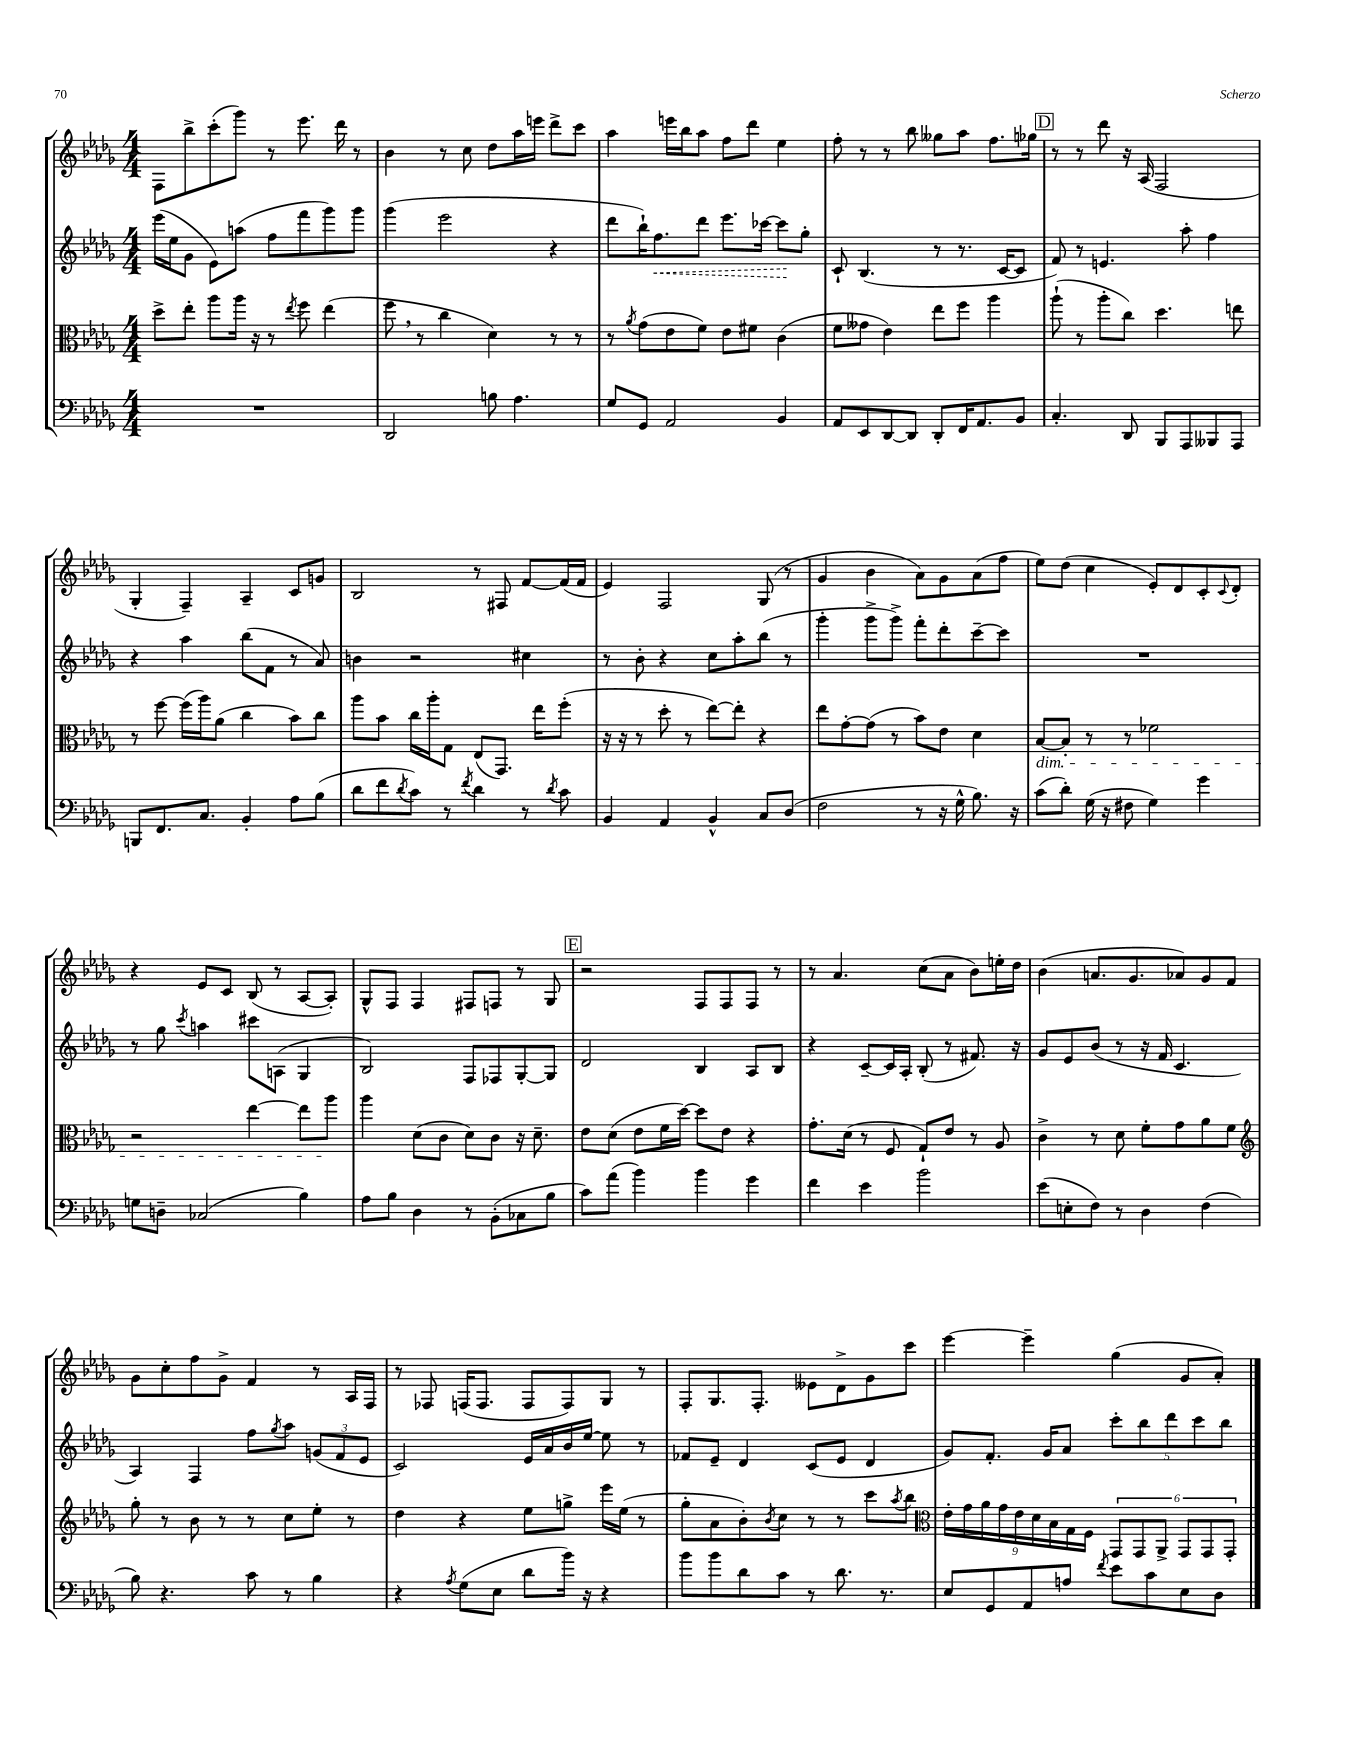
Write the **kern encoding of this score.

**kern	**kern	**kern	**kern
*staff4	*staff3	*staff2	*staff1
*clefF4	*clefC3	*clefG2	*clefG2
*k[b-e-a-d-g-]	*k[b-e-a-d-g-]	*k[b-e-a-d-g-]	*k[b-e-a-d-g-]
*M4/4	*M4/4	*M4/4	*M4/4
1r	8dd-^\L	(16eee-\LL	8F\L
.	.	16ee-\J	.
.	8ee-'\J	8g-\J	8bb-^\
.	8aa-\L	8e-\L)	(8ccc'\
.	16aa-\Jk	(8aa\J	8ggg-\J)
.	16r	.	.
.	8r	8ff\L	8r
.	8qee-/	.	.
.	8ff\	8fff\	8.eee-\
.	(4ee-\	8ggg-\)	.
.	.	.	16ddd-\
.	.	8ggg-\J	8r
=	=	=	=
2DD-/	8ff\	(4ggg-\	4b-\
.	8r	.	.
.	4cc\	2eee-\	8r
.	.	.	8cc\
8B\	4d-\)	.	8dd-\L
4.A-\	.	.	16aa-\L
.	.	.	16eee\JJ
.	8r	4r	8ddd-^\L
.	8r	.	8ccc\J
=	=	=	=
8G-/L	8r	8ddd-\L	4aa-\
.	8qa-/	.	.
8GG-/J	(8g-\L	16bb-`\K)	.
.	.	8.ff\	.
2AA-/	8e-\	.	16eee\LL
.	.	.	16bb-\J
.	8f\J)	8ddd-\J	8aa-\J
.	8e-\L	8.eee-\L	8ff\L
.	8f#\J	.	8ddd-\J
.	.	[16ccc-\Jk	.
4BB-/	(4c\	8ccc-\]L	4ee-\
.	.	8gg-'\J	.
=	=	=	=
8AA-/L	8f\L	8c`/	8ff'\
8EE-/	8g--\J	(4.B-/	8r
[8DD-/	4e-\)	.	8r
8DD-/]J	.	.	8bb-\
8DD-'/L	8ee-\L	8r	8gg--\L
16FF/K	8ff\J	8.r	8aa-\J
8.AA-/	.	.	.
.	4aa-\	.	8.ff\L
.	.	[16c/LK	.
8BB-/J	.	8c/]J	.
.	.	.	16gg-\Jk
=	=	=	=
4.C'/	(8aa-`\	8f/)	8r
.	8r	8r	8r
.	8aa-'\L	4.e/	8ddd-\
8DD-/	8cc\J)	.	16r
.	.	.	(16A-/
8BBB-/L	4.dd-\	.	2F/
8AAA-/	.	8aa-'\	.
8BBB--/	.	4ff\	.
8AAA-/J	8ee\	.	.
=	=	=	=
8BBB/L	8r	4r	4G-'/
8.FF/	[8ff\	.	.
.	(16ff\]LL	4aa-\	4F~/)
8.C/J	16aa-\J)	.	.
.	(8a-\J	.	.
4BB-'/	4cc\	(8bb-\L	4A-~/
.	.	8f\J	.
8A-\L	8b-\L)	8r	8c/L
(8B-\J	8cc\J	8a-/)	8g/J
=	=	=	=
8d-\L	8aa-\L	4b\	2B-/
8f\	8b-\J	.	.
8qd-/	.	.	.
8c\J)	16cc\LL	2r	.
.	16aa-'\J	.	.
8r	8G-\J	.	.
8qf/	.	.	.
4d-\	(8E-/L	.	8r
.	8.GG-/J)	.	8F#/
8r	.	4cc#\	[8f/L
.	16ee-\LK	.	.
8qd-/	.	.	.
8c\	(8ff'\J	.	(16f/]L
.	.	.	16f/JJ
=	=	=	=
4BB-/	16r	8r	4e-/)
.	16r	.	.
.	8r	8b-'\	.
4AA-/	8dd-'\	4r	2F/
.	8r	.	.
4BB-^^/	[8ee-\L)	8cc\L	.
.	8ee-'\]J	8aa-'\	.
8C/L	4r	(8bb-\J	(8G-/
(8D-/J	.	8r	8r
=	=	=	=
2F\	8ee-\L	4ggg-'\	4g-/
.	[8g-'\	.	.
.	(8g-\]J	8ggg-^\L	4b-\
.	8r	8ggg-^\J)	.
8r	8b-\L)	8fff'\L	8a-\L)
16r	8e-\J	8ddd-'\	8g-\
16G-^^\	.	.	.
8.B-\)	4d-\	[8ccc~\	(8a-\
.	.	8ccc\]J	8ff\J
16r	.	.	.
=	=	=	=
(8c\L	[8B-/L	1r	8ee-\L)
8d-'\J)	8B-'/]J	.	(8dd-\J
(16G-\	8r	.	4cc\
16r	.	.	.
8F#\	8r	.	.
4G-\)	2f-\	.	8e-'/L)
.	.	.	8d-/
4g-\	.	.	8c'/
.	.	.	8qqc/
.	.	.	8d-'/J
=	=	=	=
8G\L	2r	8r	4r
8D~\J	.	8gg-\	.
.	.	8qccc/	.
(2C-/	.	4aa\	8e-/L
.	.	.	8c/J
.	[4ee-\	8ccc#\L	(8B-/
.	.	(8A\J	8r
4B-\)	8ee-\]L	4G-/	[8A-/L
.	8aa-\J	.	8A-'/]J)
=	=	=	=
8A-\L	4aa-\	2B-/)	8G-^^/L
8B-\J	.	.	8F/J
4D-\	(8d-\L	.	4F/
.	8c\J	.	.
8r	8d-\L)	8F/L	8F#/L
(8BB-'\L	8c\J	8F-/	8F/J
8C-\	16r	[8G-'/	8r
.	8.d-~\	.	.
8B-\J	.	8G-/]J	8G-/
=	=	=	=
8c\L)	8e-\L	2d-/	2r
(8a-\J	(8d-\J	.	.
4b-\)	8e-\L	.	.
.	16f\L	.	.
.	[16dd-\JJ)	.	.
4b-\	8dd-\]L	4B-/	8F/L
.	8e-\J	.	8F/
4g-\	4r	8A-/L	8F/J
.	.	8B-/J	8r
=	=	=	=
4f\	8.g-'\L	4r	8r
.	.	.	4.a-/
.	(16d-\Jk	.	.
4e-\	8r	[8c~/L	.
.	8F/	16c/]L	.
.	.	16A-'/JJ	.
2b-\	8G-`/L)	(8B-'/	(8cc\L
.	8e-/J	8r	8a-\J
.	8r	8.f#/)	8b-\L)
.	8A-/	.	16ee'\L
.	.	16r	16dd-\JJ
=	=	=	=
(8e-\L	4c^\	8g-/L	(4b-\
8E'\	.	8e-/	.
8F\J)	8r	(8b-/J	8.a/L
8r	8d-\	8r	.
.	.	.	8.g-/
4D-\	8f'\L	16r	.
.	.	16f/	.
.	8g-\	4.c/	8a-/)
(4F\	8a-\	.	8g-/
.	8f\J	.	8f/J
=	=	=	=
*	*clefG2	*	*
8B-\)	8gg-'\	4A-/)	8g-\L
4.r	8r	.	8cc'\
.	8b-\	4F/	8ff\
.	8r	.	8g-^\J
8c\	8r	8ff\L	4f/
.	.	8qgg-/	.
8r	8cc\L	8aa-\J	.
4B-\	8ee-'\J	(12g/L	8r
.	.	12f/	.
.	8r	.	16A-/LL
.	.	12e-/J	.
.	.	.	16F/JJ
=	=	=	=
4r	4dd-\	2c/)	8r
.	.	.	8F-/
8qA-/	.	.	.
(8G-\L	4r	.	(16F/LK
.	.	.	8.F/J
8E-\J	.	.	.
8d-\L	8ee-\L	16e-/LL	8F/L
.	.	16a-/	.
16b-\Jk)	8gg^\J	16b-/	8F/)
16r	.	[16ee-/JJ	.
4r	16eee-\LL	8ee-\]	8G-/J
.	(16ee-\JJ	.	.
.	8r	8r	8r
=	=	=	=
8b-\L	8gg-'\L	8f-/L	8F'/L
8b-\	8a-\	8e-~/J	8.G-/
8d-\	8b-'\)	4d-/	.
.	.	.	8.F'/J
.	8qb-/	.	.
8c\J	8cc\J	.	.
8r	8r	(8c/L	8e--\L
8.d-\	8r	8e-/J	8d-^\
.	8ccc\L	4d-/	8g-\
8.r	.	.	.
.	8qaa-/	.	.
.	8bb-\J	.	8ccc\J
=	=	=	=
*	*clefC3	*	*
8E-/L	18e-'\LL	8g-/L)	[4eee-\
.	18g-\	.	.
.	18a-\	.	.
8GG-/	.	8.f'/J	.
.	18g-\	.	.
.	18e-\	.	.
8AA-/	.	.	4eee-~\]
.	18d-\	.	.
.	.	16g-/LK	.
.	18B-\	.	.
8A/J	.	8a-/J	.
.	18G-\	.	.
.	18F\JJ	.	.
8qf/	.	.	.
8e-\L	12GG-/L	10ccc'\L	(4gg-\
.	12GG-/	.	.
.	.	10bb-\	.
8c\	.	.	.
.	12AA-^/J	.	.
.	.	10ddd-\	.
8E-\	12GG-/L	.	8g-/L
.	.	10ccc\	.
.	12GG-/	.	.
8D-\J	.	.	8a-'/J)
.	.	10bb-\J	.
.	12GG-'/J	.	.
==	==	==	==
*-	*-	*-	*-
